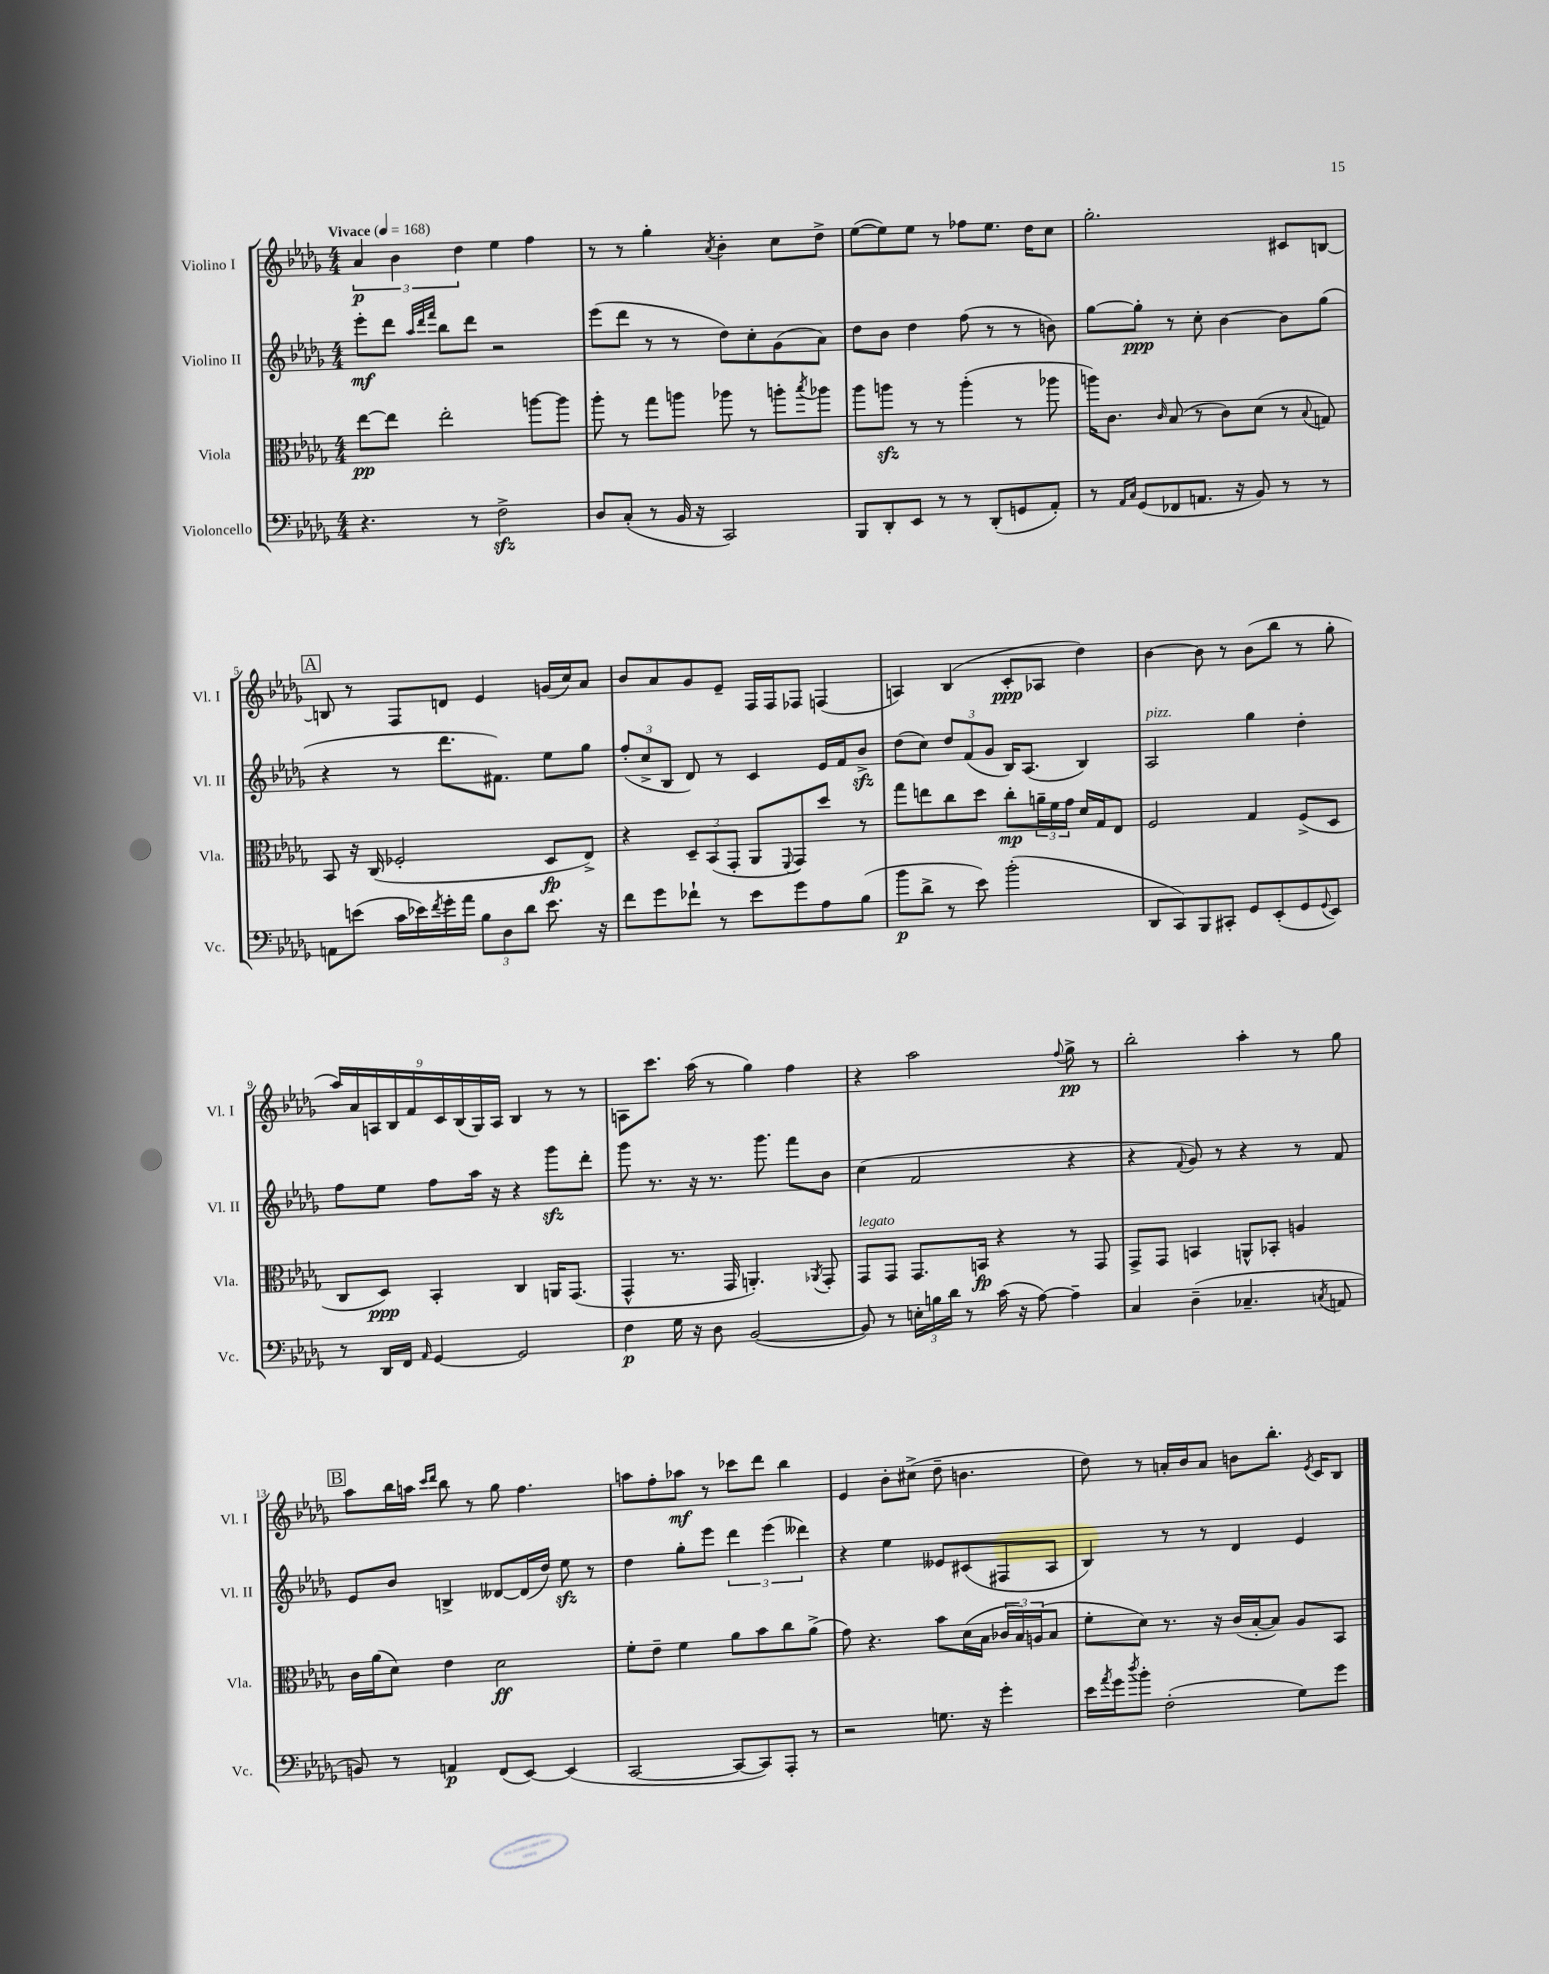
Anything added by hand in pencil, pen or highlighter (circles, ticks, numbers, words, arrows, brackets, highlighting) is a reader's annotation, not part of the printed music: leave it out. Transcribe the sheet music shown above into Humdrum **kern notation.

**kern	**kern	**kern	**kern
*staff4	*staff3	*staff2	*staff1
*clefF4	*clefC3	*clefG2	*clefG2
*k[b-e-a-d-g-]	*k[b-e-a-d-g-]	*k[b-e-a-d-g-]	*k[b-e-a-d-g-]
*M4/4	*M4/4	*M4/4	*M4/4
*MM168	*MM168	*MM168	*MM168
4.r	[8ee-	8eee-'	6a-
.	8ee-]	8ddd-	.
.	.	.	6b-
.	.	32qqaa-	.
.	.	32qqddd-	.
.	.	32qqfff	.
.	2ee-'	8bb-	.
.	.	.	6dd-
8r	.	8ddd-	.
2F^	.	2r	4ee-
.	[8aa	.	4ff
.	8aa]	.	.
=	=	=	=
8D-	8aa-'	(8eee-	8r
(8C'	8r	8ddd-	8r
8r	8gg-	8r	4gg-'
16BB-	8aa	8r	.
16r	.	.	.
.	.	.	8qa-
2CC)	8aa-	8dd-)	4b-'
.	8r	8cc'	.
.	8aa'	(8g-	8cc
.	8qbb-	.	.
.	8aa-	8a-)	8dd-^
=	=	=	=
8BBB-	8aa-	8dd-	([8ee-
8DD-'	8aa	8b-	8ee-])
8EE-	8r	4dd-	8ee-
8r	8r	.	8r
8r	(4aa'	(8ff	8ff-
(8DD-'	.	8r	8.ee-
8GG	8r	8r	.
.	.	.	16dd-
8AA-')	8aa-	8b)	8cc
=	=	=	=
8r	16aa)	[8gg-	2.gg-'
.	8.c	.	.
16qqAA-	.	.	.
16qqC	.	.	.
(8GG-	.	8gg-']	.
.	16qqc	.	.
8FF-	(8B-	8r	.
8.AA	8r	8cc'	.
.	8c)	[4b-	.
16r	.	.	.
8BB-)	(8d-	.	.
8r	8r	8b-]	8c#
.	8qqB-	.	.
8r	8G)	(8gg-	[8B
=	=	=	=
8AA	8BB-	4r	8B]
(8e	16r	.	8r
.	(16C	.	.
16c	2F-'	8r	8F
16e-)	.	.	.
8qf	.	.	.
16g-'	.	8.ddd-	8d
16a-	.	.	.
12B-	.	.	4e-
.	.	8.f#)	.
12D-	.	.	.
12d-	.	.	.
8.e-	8D-	8ee-	(16g
.	.	.	16cc)
.	8E-^)	8gg-	8a-
16r	.	.	.
=	=	=	=
8f	4r	(12ff'	8b-
.	.	12cc^	.
8g-	.	.	8a-
.	.	12B-	.
8f-`	12D-~	8d-)	8g-
.	(12BB-	.	.
8r	.	8r	8e-~
.	12GG-'	.	.
8e-	8AA-	4c	16F
.	.	.	16F
.	8qqFF	.	.
8g-	8GG-)	.	8F-
8A-	8dd-	16e-	(4F
.	.	16f	.
(8B-	8r	8b-^	.
=	=	=	=
8b-	8gg-	(8dd-	4A)
8d-^	8ee	8cc)	.
8r	8cc	12dd-	(4B-
.	.	(12f	.
8e-)	8dd-	.	.
.	.	12g-	.
(2b-'	8cc'	16B-)	8c'
.	.	(8.A-	.
.	24a~	.	8A-
.	24f	.	.
.	24g-	.	.
.	16d-	4B-)	4dd-)
.	16G-	.	.
.	8E-	.	.
=	=	=	=
8DD-	2F	2A-	[4b-
8CC)	.	.	.
8BBB-	.	.	8b-]
8CC#'	.	.	8r
8GG-	4G-	4gg-	(8b-
(8EE-'	.	.	8bb-
8GG-	(8F^	4dd-'	8r
8qqGG-	.	.	.
8EE-)	8D-	.	8gg-'
=	=	=	=
8r	8C	8ff	18aa-)
.	.	.	18a-
.	.	.	18A
16DD-	8D-)	8ee-	.
.	.	.	18B-
16FF	.	.	.
.	.	.	18f
16qqAA-	.	.	.
[4GG-	4BB-'	8ff	.
.	.	.	18c
.	.	.	(18B-
.	.	16aa-	.
.	.	.	18G-)
.	.	16r	.
.	.	.	18A
2GG-]	4C	4r	4B-
.	16AA	8ggg-	8r
.	(8.GG-	.	.
.	.	8ddd-'	8r
=	=	=	=
4F	4GG-^^	8ggg-	8A
.	.	8.r	8.ccc
16G-	8.r	.	.
16r	.	16r	(16aa-
8D-	.	8.r	8r
.	16GG-	.	.
([2BB-	4.AA')	.	4gg-)
.	.	8.ggg-	.
.	.	8fff	4ff
.	8qAA-	.	.
.	8GG-'	8b-	.
=	=	=	=
8BB-])	8GG-	(4cc	4r
8r	8GG-	.	.
24E'	8.GG-	2f	2aa-
24B	.	.	.
24d-	.	.	.
8r	.	.	.
.	16BB	.	.
(16c	4r	.	.
16r	.	.	.
[8A-)	.	.	.
.	.	.	8qqff
4A-~]	8r	4r	8gg-^
.	8GG-	.	8r
=	=	=	=
4C	8GG-^	4r	2bb-'
.	8GG-	.	.
.	.	8qqf	.
(4D-~	4BB	8g-)	.
.	.	8r	.
4.C-~	8AA^^	4r	4aa-'
.	8BB-'	.	.
.	4A	8r	8r
8qC	.	.	.
8AA	.	8f	8gg-
=	=	=	=
8BB)	16c	8e-	8aa-
.	(16a-	.	.
8r	8d-)	8b-	16bb-
.	.	.	16aa
.	.	.	16qqccc
.	.	.	16qqddd-
4AA	4e-	4B^	8bb-
.	.	.	8r
(8FF	2d-	[8d--	8gg-
[8EE-)	.	(16d--]	4.ff
.	.	16dd-)	.
(4EE-]	.	8ee-	.
.	.	8r	.
=	=	=	=
[2CC	8f'	4dd-	8aa
.	8e-~	.	8ff'
.	4f	8gg-'	8aa-
.	.	8eee-	8r
8CC_	8a-	6ddd-	8ccc-
8CC])	8b-	.	8ddd-
.	.	(6eee-	.
8AAA-'	8cc	.	4bb-
.	.	6ddd--)	.
8r	(8a-^	.	.
=	=	=	=
2r	8g-)	4r	4e-
.	4.r	.	.
.	.	4ee-	8b-'
.	.	.	(8cc#^
8.G	8b-	8e--	8dd-~
.	(16d-	(8c#	4.b
16r	16B-	.	.
4g-'	24c-	8F#	.
.	24B-)	.	.
.	(24A	.	.
.	8B-	8A-	.
=	=	=	=
16e-	8f'	4B-)	8dd-)
8qa-	.	.	.
16g-	.	.	.
8qdd-	.	.	.
8b-'	8d-)	.	8r
(2F'	8.r	8r	16a'
.	.	.	16b-
.	.	8r	8a
.	16r	.	.
.	(16c	4d-	8b
.	[16B-'	.	.
.	8B-])	.	8.bb-'
8G-)	8A-	4e-	.
.	.	.	8qe-
.	.	.	16c
8g-	8BB-	.	8B-
==	==	==	==
*-	*-	*-	*-
